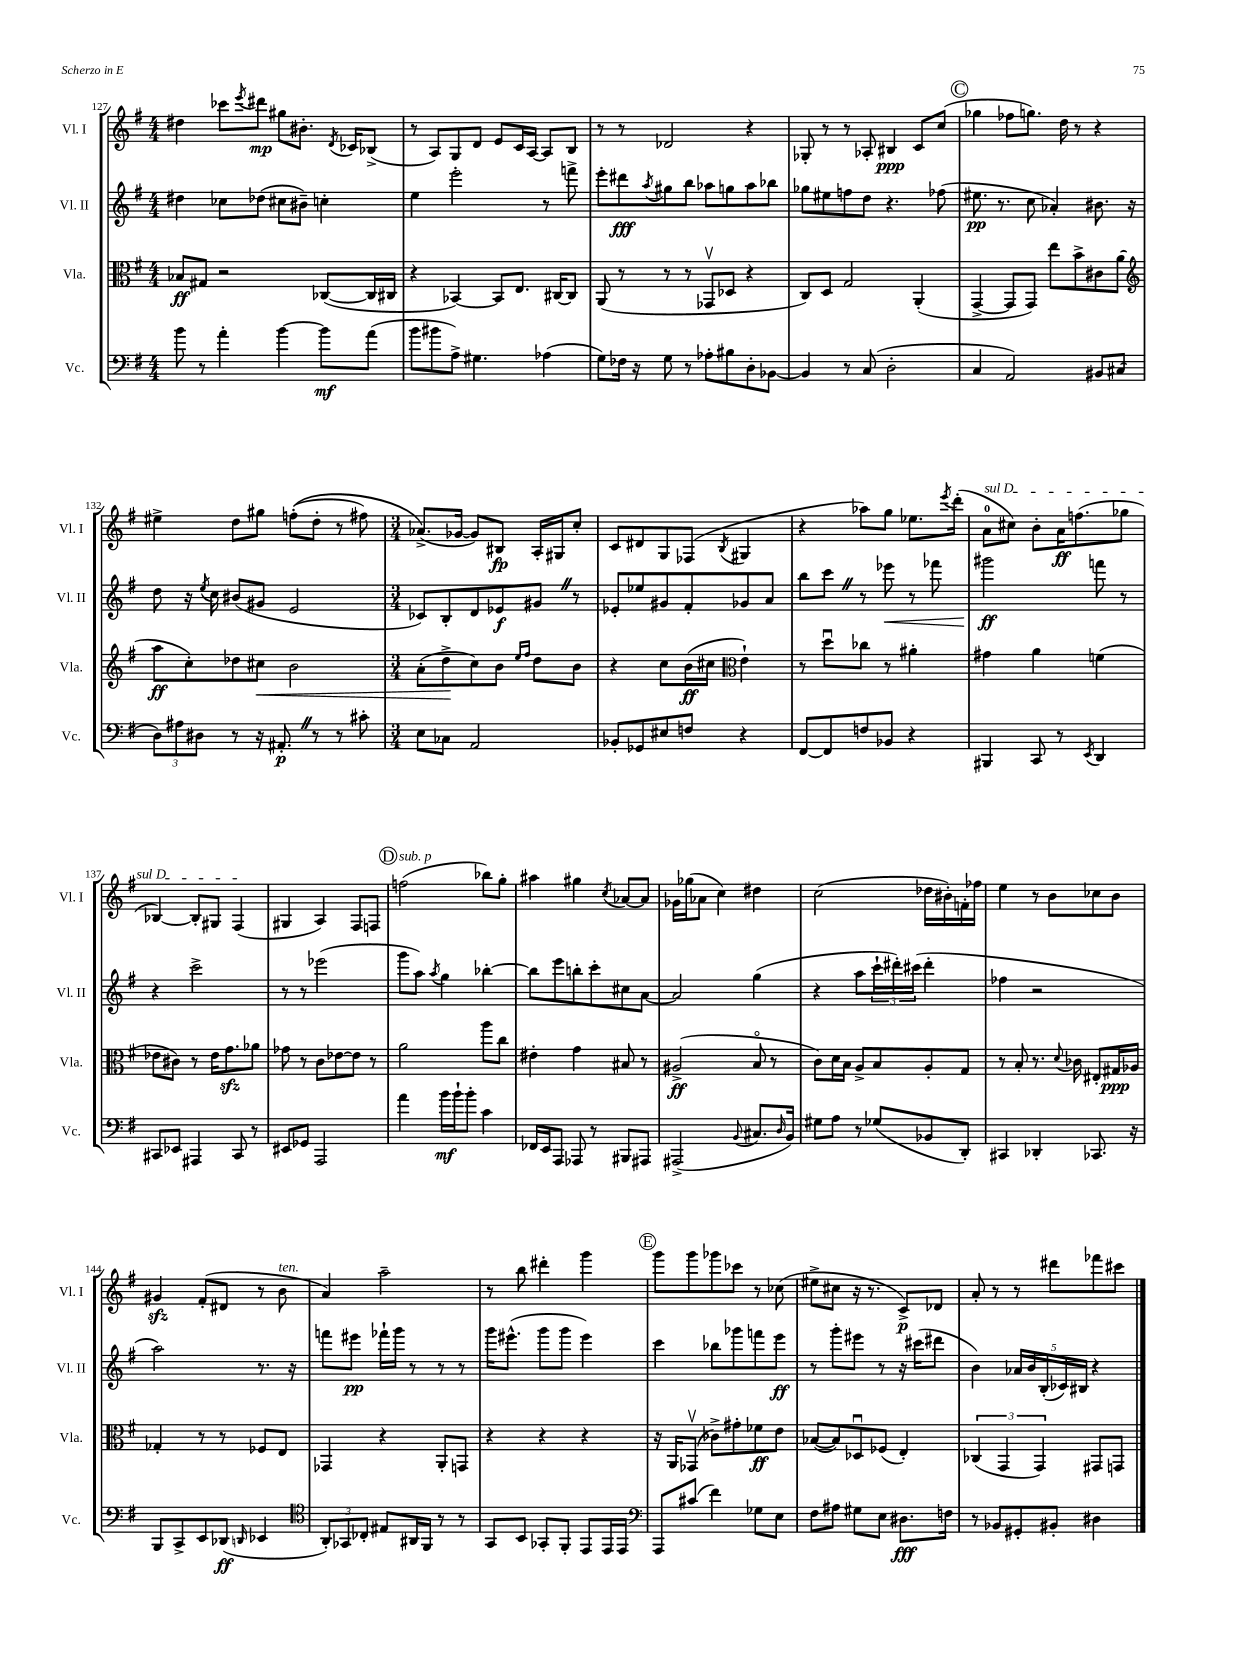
<<
\new StaffGroup <<
\new Staff = "s0" \with { instrumentName = "Vl. I" shortInstrumentName = "Vl. I" } {
    \clef treble \key g \major \numericTimeSignature \time 4/4
    dis''4 ces'''8 \acciaccatura { e'''8 } dis'''8\mp gis''8 bis'8.-. \acciaccatura { d'8 } ces'16 bes8->( |
    r8 a8) g8 d'8 e'8 c'16 a16~ a8 b8 |
    r8 r8 des'2 r4 |
    ges8-. r8 r8 aes8-. bis4\ppp c'8 c''8( |
    \mark \markup { \circle "C" } ges''4 fes''8 g''8.) d''16 r8 r4 |
    eis''4-> d''8 gis''8 f''8-.(\( d''8-. r8 fis''8) |
    \numericTimeSignature \time 3/4 aes'8.->(\) ges'16~ ges'8) bis8\fp a16-. gis16 c''8-. |
    c'8 dis'8 g8 fes8( \acciaccatura { b8 } gis4 |
    r4 aes''8) g''8 ees''8. \acciaccatura { e'''8 } d'''16-.( |
    \once \override TextSpanner.bound-details.left.text = \markup { \italic "sul D" } a'8-0\startTextSpan cis''8) b'8-. a'16\ff f''8.( ges''8 |
    bes4~) bes8-. gis8 fis4\stopTextSpan( |
    gis4 a4) fis8 f8 |
    \mark \markup { \circle "D" } f''2^\markup { \italic "sub. p" }( bes''8) g''8-. |
    ais''4 gis''4 \acciaccatura { c''8 } aes'8~ aes'8 |
    ges'16 ges''16( aes'8 c''4) dis''4 |
    c''2( des''16 bis'16-.) f'16-. fes''16 |
    e''4 r8 b'8 ces''8 b'8 |
    gis'4\sfz fis'8-.( dis'8 r8 b'8^\markup { \italic "ten." } |
    a'4) a''2-- |
    r8 b''8 dis'''4-. g'''4 |
    \mark \markup { \circle "E" } g'''8 g'''8 ges'''8 ces'''8 r8 ces''8( |
    eis''8-> cis''8 r16 r8. c'8->\p) des'8 |
    a'8-. r8 r8 dis'''8 fes'''8 cis'''8 \bar "|." |
}
\new Staff = "s1" \with { instrumentName = "Vl. II" shortInstrumentName = "Vl. II" } {
    \clef treble \key g \major \numericTimeSignature \time 4/4
    dis''4 ces''8 des''8( cis''8 bis'8--) c''4-. |
    e''4 e'''2-. r8 f'''8-> |
    e'''8-. dis'''8\fff \acciaccatura { a''8 } gis''8 b''8 aes''8 g''8 aes''8 bes''8 |
    ges''8 eis''8 f''8 d''8 r4. fes''8( |
    \mark \markup { \circle "C" } eis''8.\pp r8. c''8 aes'4-.) bis'8. r16 |
    d''8 r16 \acciaccatura { e''8 } c''16 bis'8( gis'8 e'2 |
    \numericTimeSignature \time 3/4 ces'8) b8-. d'8 ees'8\f gis'8 \once \override BreathingSign.text = \markup { \musicglyph "scripts.caesura.straight" } \breathe r8 |
    ees'8-. ees''8 gis'8 fis'8-. ges'8 a'8 |
    b''8 c'''8 \once \override BreathingSign.text = \markup { \musicglyph "scripts.caesura.straight" } \breathe r8 ees'''8\< r8 fes'''8 |
    gis'''2\ff\! f'''8 r8 |
    r4 c'''2-> |
    r8 r8 ees'''2( |
    \mark \markup { \circle "D" } g'''8 a''8) \acciaccatura { a''8 } g''4 bes''4~-. |
    bes''8 e'''8 b''8-. c'''8-. cis''8 a'8~ |
    a'2 g''4( |
    r4 a''8 \tuplet 3/2 { c'''16-! dis'''16-.) cis'''16( } dis'''4-. |
    fes''4 r2 |
    a''2) r8. r16 |
    f'''8 eis'''8\pp fes'''16-! g'''16 r8 r8 r8 |
    g'''16 eis'''8.-^( g'''8 g'''8 eis'''4) |
    \mark \markup { \circle "E" } c'''4 bes''8 ges'''8 f'''8 e'''8\ff |
    r8 g'''8-. eis'''8 r8 r16 cis'''16( dis'''8 |
    b'4) \tuplet 5/4 { aes'16 b'16 b16-.( ces'16) bis16 } r4 \bar "|." |
}
\new Staff = "s2" \with { instrumentName = "Vla." shortInstrumentName = "Vla." } {
    \clef alto \key g \major \numericTimeSignature \time 4/4
    bes8\ff gis8 r2 ces8~( ces16 cis16 |
    r4 bes,4~) bes,8 e8. cis16~ cis8 |
    a,8( r8 r8 r8 ges,8\upbow des8 r4 |
    c8) d8 g2 a,4-.( |
    \mark \markup { \circle "C" } g,4~-> g,8 g,8) e''8 b'8-> cis'8 a'8( |
    \clef treble a''8\ff c''8-.) des''8 cis''8\< b'2 |
    \numericTimeSignature \time 3/4 a'8-.( d''8->\! c''8) b'8 \grace { e''16 fis''16 } d''8 b'8 |
    r4 c''8 b'16\ff( cis''16 \clef alto e'4-!) |
    r8 d''8\downbow ces''8 r8 ais'4-. |
    gis'4 a'4 f'4( |
    ees'8 cis'8) r8 ees'16 g'8.\sfz aes'8 |
    ges'8 r8 c'8 ees'8~ ees'8 r8 |
    \mark \markup { \circle "D" } a'2 a''8 c''8 |
    eis'4-. g'4 bis8 r8 |
    ais2->\ff( b8\flageolet r8 |
    c'8) d'16 b16 a8-> b8 a8-. g8 |
    r8 b8-. r8. \appoggiatura { d'8 } ces'16 eis8-. gis16\ppp aes16 |
    ges4-. r8 r8 fes8 e8 |
    ges,4 r4 a,8-. g,8 |
    r4 r4 r4 |
    \mark \markup { \circle "E" } r16 a,16 ges,8\upbow( ces'8->) gis'8-. fes'8\ff e'8 |
    bes8~( bes8) des8\downbow fes8( e4-.) |
    \tuplet 3/2 { ces4( g,4 g,4) } gis,8 g,8 \bar "|." |
}
\new Staff = "s3" \with { instrumentName = "Vc." shortInstrumentName = "Vc." } {
    \clef bass \key g \major \numericTimeSignature \time 4/4
    b'8 r8 a'4-. b'4~ b'8\mf a'8( |
    b'8 bis'8 a8->) gis4. aes4( |
    g8) fes16 r16 g8 r8 aes8-. bis8 d8-. bes,8~ |
    bes,4 r8 c8( d2-. |
    \mark \markup { \circle "C" } c4 a,2) bis,8 cis8( |
    \tuplet 3/2 { d8) ais8 dis8 } r8 r16 ais,8.-.\p \once \override BreathingSign.text = \markup { \musicglyph "scripts.caesura.straight" } \breathe r8 r8 cis'8-. |
    \numericTimeSignature \time 3/4 e8 ces8 a,2 |
    bes,8-. ges,8 eis8 f8 r4 |
    fis,8~ fis,8 f8 bes,8 r4 |
    bis,,4 c,8 r8 \acciaccatura { e,8 } d,4 |
    cis,8 ees,8 ais,,4 cis,8 r8 |
    eis,8 ges,8 a,,2 |
    \mark \markup { \circle "D" } a'4 b'16\mf b'16-! b'8-. c'4 |
    fes,16 e,16 a,,8 aes,,8 r8 bis,,8 ais,,8 |
    ais,,2->( \appoggiatura { b,8 } cis8. \grace { d16 } b,16) |
    gis8 a8 r8 ges8( bes,8 d,8-.) |
    cis,4 des,4-. ces,8. r16 |
    b,,8 c,8-> e,8 des,8\ff( \grace { d,16 } ees,4 |
    \clef tenor \tuplet 3/2 { a,8-.) ges,8 ces8-. } eis8 ais,16 fis,16 r8 r8 |
    g,8 b,8 ges,8-. fis,8-. e,8 e,16 e,16 |
    \mark \markup { \circle "E" } \clef bass a,,8 cis'8( fis'4) ges8 e8 |
    fis8 ais8 gis8 e8 dis8.\fff f16 |
    r8 bes,8 gis,8-. bis,8-. dis4 \bar "|." |
}
>>
>>
\layout { \context { \Score currentBarNumber = #127 } }
